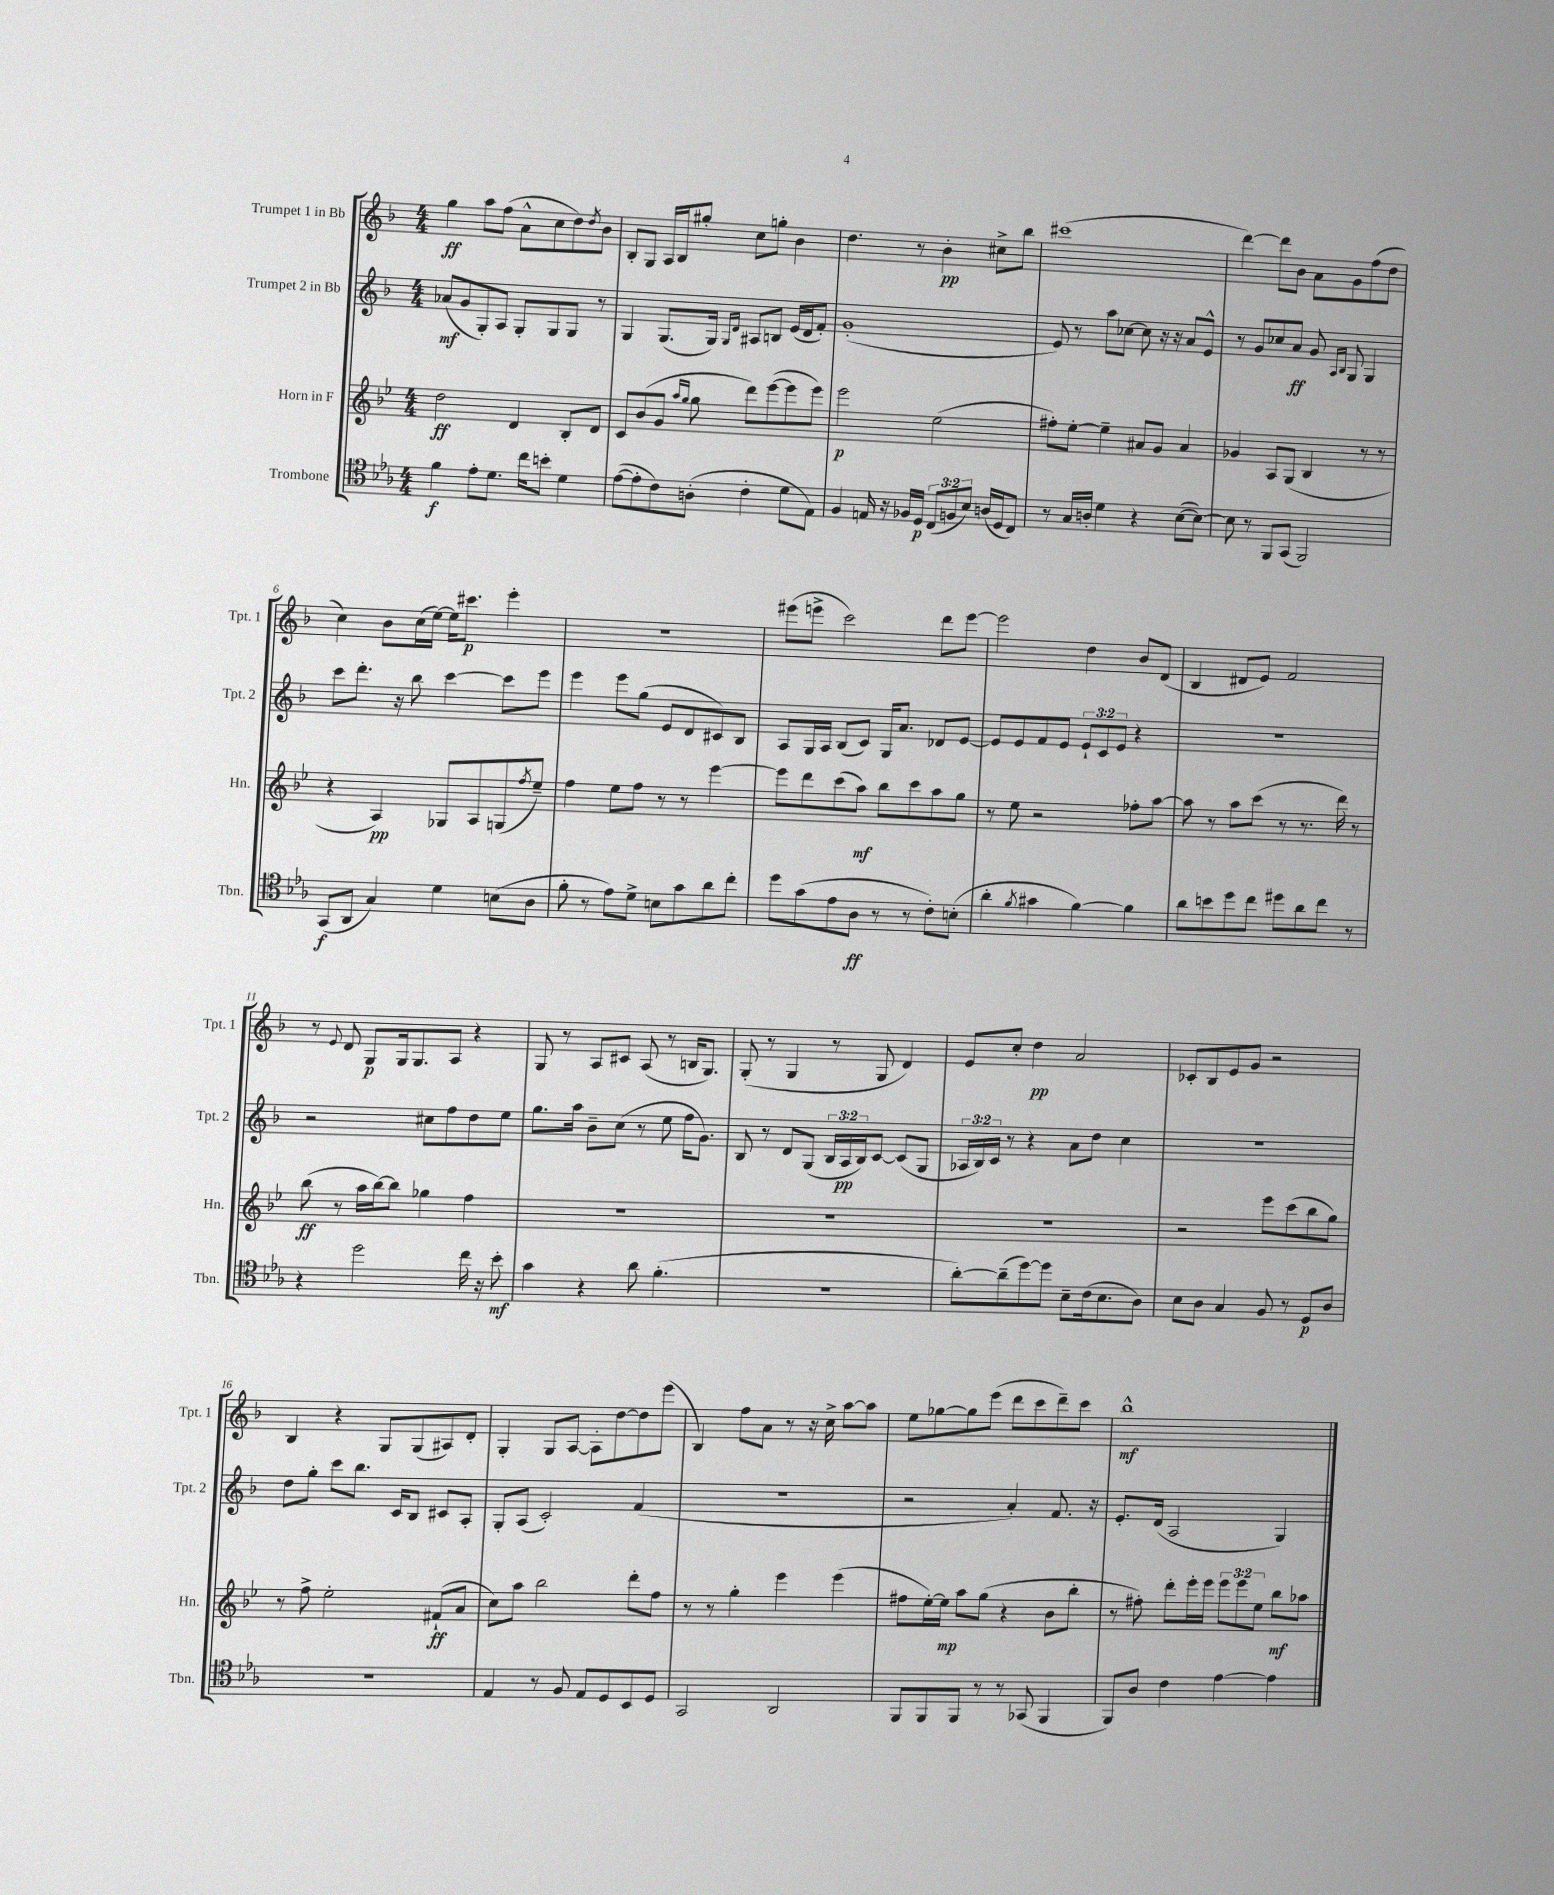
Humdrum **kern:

**kern	**kern	**kern	**kern
*staff4	*staff3	*staff2	*staff1
*clefC4	*clefG2	*clefG2	*clefG2
*k[b-e-a-]	*k[b-e-]	*k[b-]	*k[b-]
*M4/4	*M4/4	*M4/4	*M4/4
4f	2dd	(8a-	4gg
.	.	8g	.
8e-'	.	8G')	8aa
8.d	.	8A	(8ff
.	4d	8G'	8a^^
16cc	.	.	.
8b'	.	8G	8cc
4d	8B-'	8G	8dd)
.	.	.	8qdd
.	8d	8r	8b-
=	=	=	=
([8e-	8c	4G	8B-'
8e-']	(8b-	.	8G
8c)	8g	(8.G	16A
.	.	.	16B-
.	16qqaa	.	.
.	16qqgg	.	.
(8A'	8gg	.	8gg#'
.	.	16G)	.
.	.	16qqG	.
.	.	16qqd	.
4c'	8ddd)	8A#	8cc
.	([8eee-	8B	8gg'
8d	8eee-]	(16e	4b-
.	.	16d	.
8E-)	8eee-)	8f')	.
=	=	=	=
4F	2eee-	(1g'	4.dd
16E	.	.	.
16r	.	.	.
16F-	.	.	8r
16D	.	.	.
(12C	(2ee-	.	4b-'
12F	.	.	.
12B-)	.	.	.
(16A	.	.	8cc#^
16D	.	.	.
8C)	.	.	8bb-
=	=	=	=
8r	8ff#')	8e)	(1ccc#
16G	[8ee-'	8r	.
16A'	.	.	.
4d	4ee-~]	8aa	.
.	.	[8cc-	.
4r	8a#	8cc-]	.
.	8g	16r	.
.	.	16r	.
([8B-	4a#	8a	.
8B-_)	.	8e^^	.
=	=	=	=
8B-]	4g-	8r	[4ddd)
8r	.	8g	.
8FF	8A	8cc-	8ddd]
(8GG	(8G	8a	8b-
2FF)	4B-	8g	8a
.	.	16qqA	.
.	.	16qqB-	.
.	.	8G	8g
.	8r	4G	(8ff
.	8r	.	8dd
=	=	=	=
(8GG	4r	8ccc	4cc)
8AA-	.	8.ddd'	.
4G)	4A)	.	8b-
.	.	16r	.
.	.	8bb-	(16cc
.	.	.	[16ee)
4d	8G-	[4ccc	16ee]
.	.	.	8.ccc#
.	8A	.	.
(8B	(8G	8ccc]	4eee'
.	8qff	.	.
8A-	8ee-~)	8eee	.
=	=	=	=
8f'	4ff	4eee	1r
8r	.	.	.
8e-)	8ee-	8eee	.
8d^	8ff	(8gg	.
8B	8r	8e	.
8g	8r	8d	.
8a-	[4eee-	8c#)	.
8cc'	.	8B-	.
=	=	=	=
8dd	8eee-]	8A	(8eee#
(8g	8ddd	16G	8eee^
.	.	16A	.
8e-	(8ccc	(8B-	2ccc)
8A-	8aa)	8c)	.
8r	8bb-	16G	.
.	.	8.a	.
8r	8ccc	.	.
8c')	8aa	8d-	8ddd
(8B'	8gg	[8e	[8eee
=	=	=	=
4a-'	8r	8e]	2eee]
.	8ee-	8e	.
8qf	.	.	.
4g#	2r	8f	.
.	.	8e	.
[4f)	.	12e`	4dd
.	.	12c	.
.	.	12e	.
4f]	8ff-'	4r	8b-
.	[8aa	.	(8d
=	=	=	=
8a-	8aa]	1r	4B-
8b	8r	.	.
8dd	8aa	.	8d#
8cc	(8ccc	.	8e)
8dd#	8r	.	2f
8a-	8.r	.	.
8cc	.	.	.
.	16ddd)	.	.
8r	8r	.	.
=	=	=	=
4r	(8bb-	2r	8r
.	.	.	8qqe
.	8r	.	8d
2dd	16aa	.	8G
.	[16bb-)	.	.
.	8bb-]	.	16G
.	.	.	8.G
.	4gg-	8cc#	.
.	.	8ff	8A
16cc	4ff	8dd	4r
16r	.	.	.
8b-'	.	8ee	.
=	=	=	=
4g	1r	8.gg	8G
.	.	.	8r
.	.	16aa	.
4r	.	8b-~	8A
.	.	(8cc	8c#
8a-	.	8r	(8A
(4.f'	.	8ee	8r
.	.	16ff	16B
.	.	8.g)	8.G)
=	=	=	=
1r	1r	8B-	(8G'
.	.	8r	8r
.	.	8d	4G
.	.	(8G	.
.	.	24B-	8r
.	.	24A	.
.	.	24B-)	.
.	.	[8c	8G
.	.	(8c]	4d)
.	.	8G	.
=	=	=	=
[8a-')	1r	24A-	8e
.	.	24B-)	.
.	.	24c	.
(8a-~]	.	8r	8cc'
[8dd)	.	4r	4dd
8dd]	.	.	.
8B-~	.	8a	2a
(16c	.	8dd	.
8.B-	.	.	.
.	.	4cc	.
8A-)	.	.	.
=	=	=	=
8B-	2r	1r	8c-'
8A-	.	.	8B-
4G	.	.	8e
.	.	.	8g
8F	8eee-	.	2r
8r	(8ccc	.	.
8D	8bb-	.	.
8A-	8gg)	.	.
=	=	=	=
1r	8r	8dd	4B-
.	8ff^	8gg'	.
.	2ee-'	8ccc	4r
.	.	8.bb-	.
.	.	.	8G
.	.	16c	.
.	.	8B-	(8G
.	(8f#`	8c#	8A#)
.	8a	8A'	8d'
=	=	=	=
4E-	8cc)	8G'	4G'
.	8aa	(8A	.
8r	2bb-	2c')	8G
8F	.	.	[8A
8E-	.	.	8A']
8D	.	.	[8dd
8BB-	8ddd'	(4f	8dd]
8D	8ff	.	(8eee
=	=	=	=
2GG	8r	1r	4B-)
.	8r	.	.
.	4gg'	.	8ff
.	.	.	8a
2AA-	4eee-	.	8r
.	.	.	16r
.	.	.	16cc^
.	(4eee-	.	[8aa
.	.	.	8aa]
=	=	=	=
8FF	8ff#	2r	8ee
8FF	[16ee-')	.	[8gg-
.	16ee-]	.	.
8FF	8aa	.	8gg-]
8r	(8gg	.	(8eee
8r	4r	4a')	8ddd
(8GG-	.	.	8ccc
4FF	8b-	8.f	8ddd~)
.	8bb-'	.	8ccc
.	.	16r	.
=	=	=	=
8FF)	8r	8.e'	1bb-^^
8A-	8ff#')	.	.
.	.	(16d	.
4c	8ddd'	2A	.
.	16eee-'	.	.
.	16eee-	.	.
[4e-	12eee-	.	.
.	12eee-	.	.
.	12ee-	.	.
4e-]	8bb-	4G)	.
.	8aa-	.	.
==	==	==	==
*-	*-	*-	*-
